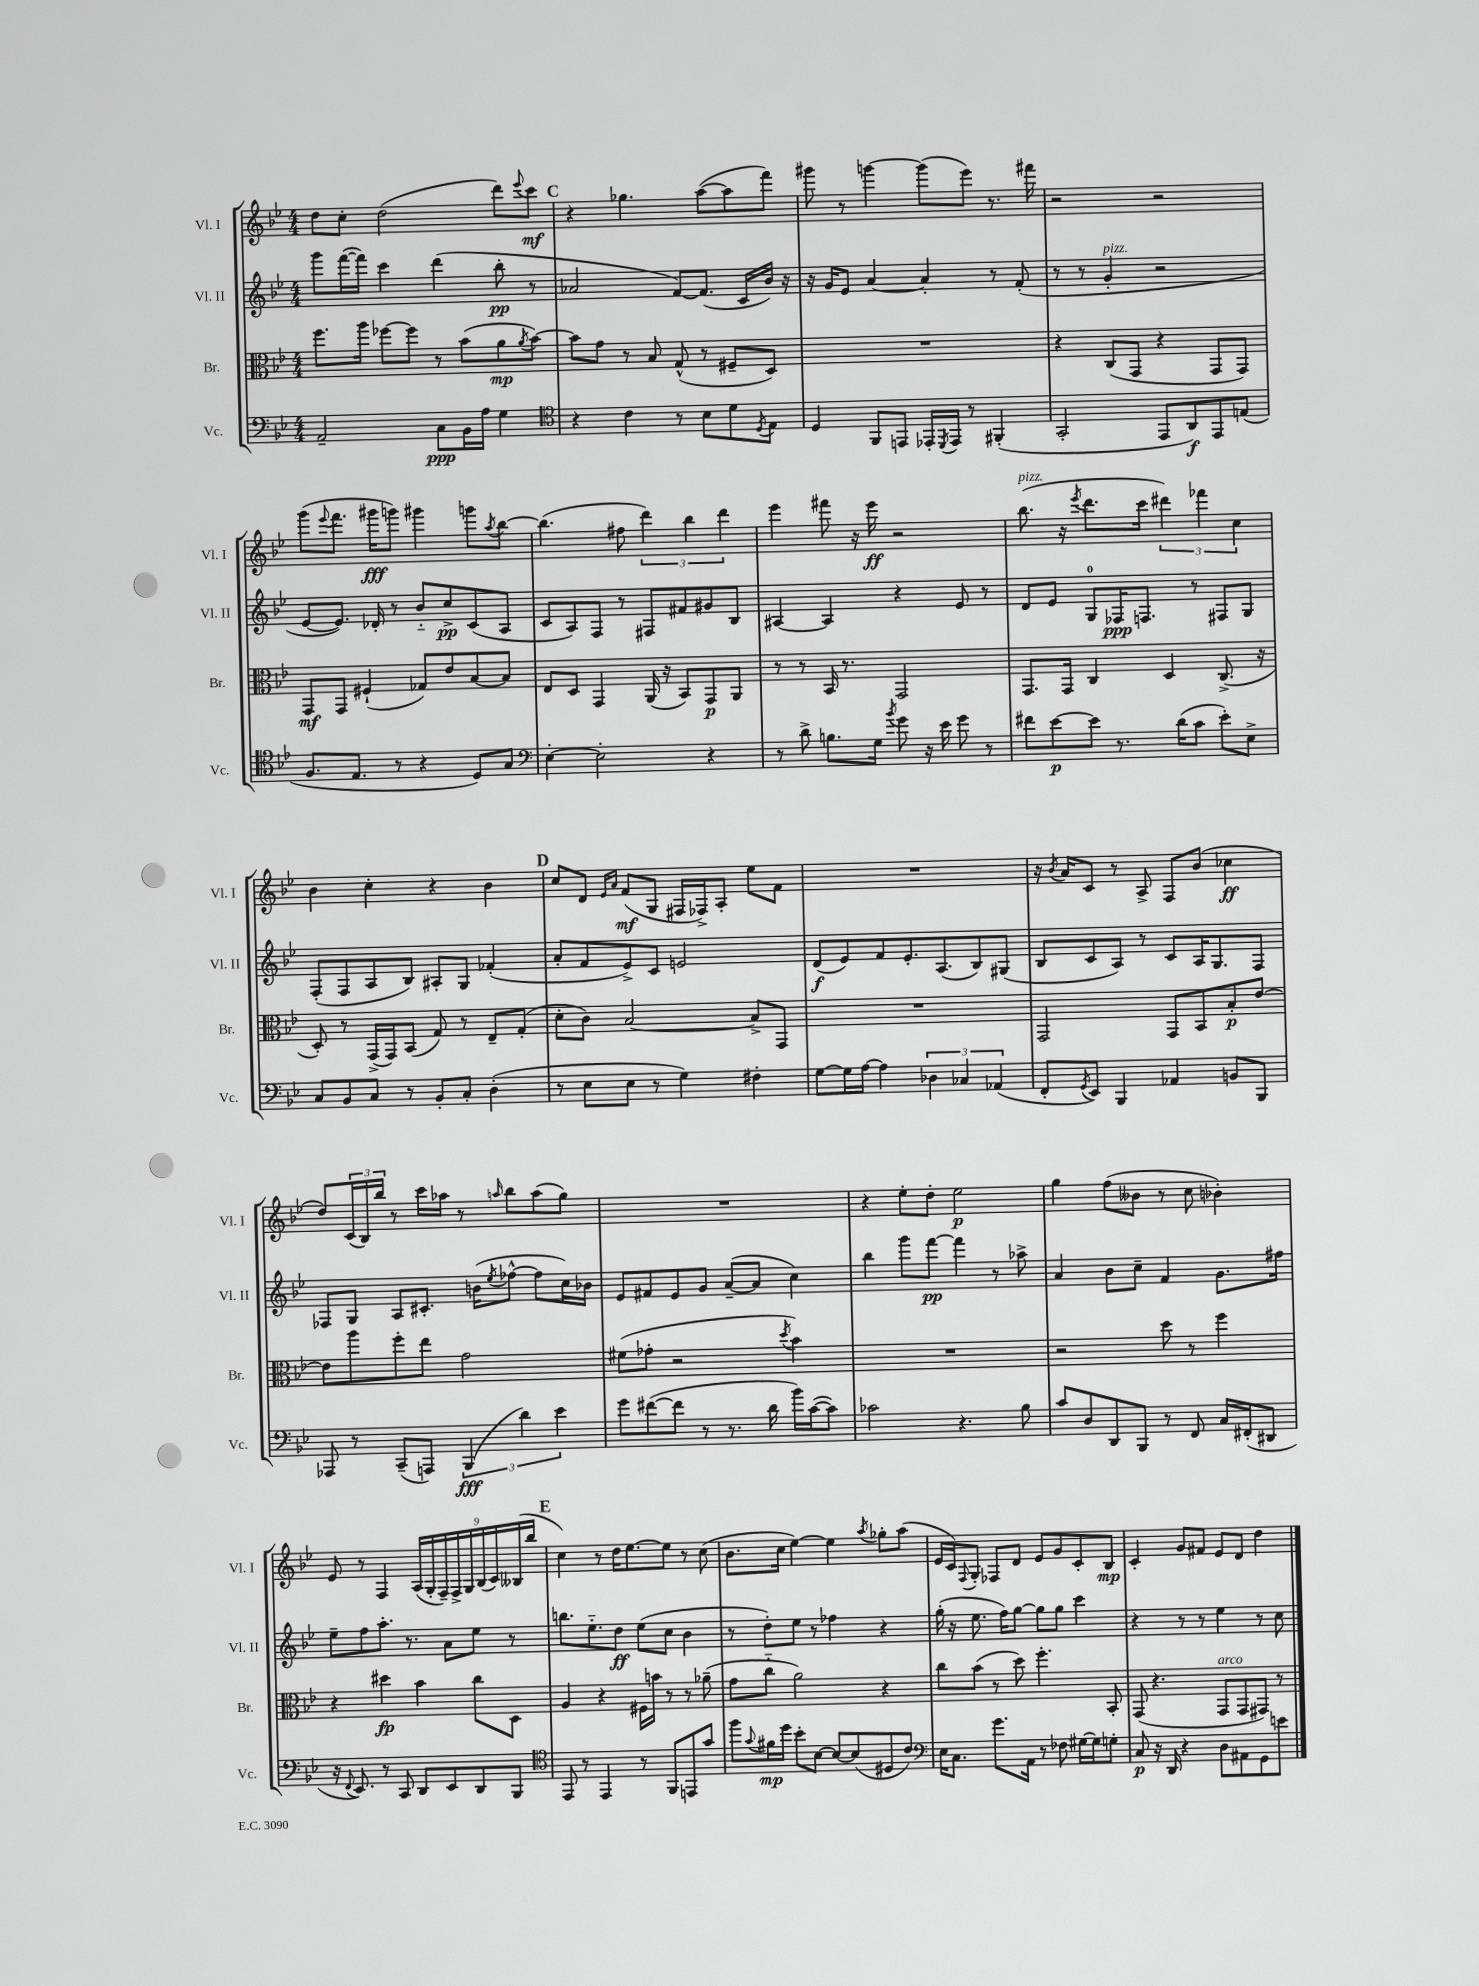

**kern	**kern	**kern	**kern
*staff4	*staff3	*staff2	*staff1
*clefF4	*clefC3	*clefG2	*clefG2
*k[b-e-]	*k[b-e-]	*k[b-e-]	*k[b-e-]
*M4/4	*M4/4	*M4/4	*M4/4
2AA~	8.ff	8ggg	8dd
.	.	([16fff	8cc'
.	16aa	16fff])	.
.	[8ff-	4ccc	(2dd
.	8ff-]	.	.
8C	8r	(4ddd	.
16BB-	(8b-	.	.
16A	.	.	.
4G	8a	8bb-'	8ddd)
.	8qa	.	8qqeee-
.	[8b-)	8r	8ccc
=	=	=	=
*clefC4	*	*	*
4r	8b-]	2a-	4r
.	8g	.	.
4c	8r	.	4.gg-
.	8B-	.	.
8r	(8G^^	[8f)	.
8B-	8r	(8.f]	([8aa
8d	8F#~	.	8aa]
.	.	16c	.
8qD	.	.	.
8E-	8D)	16b-)	8fff)
.	.	16r	.
=	=	=	=
4D	1r	16r	8ggg#
.	.	16g	.
.	.	8e-	8r
8FF	.	[4a	[4ggg
8EE	.	.	.
16EE-'	.	4a']	(8ggg]
8qDD	.	.	.
16EE-	.	.	.
8r	.	.	8eee-)
(4FF#'	.	8r	8.r
.	.	(8f'	.
.	.	.	16fff#
=	=	=	=
2GG'	4r	8r	2r
.	.	8r	.
.	(8C	4g'	.
.	8GG	.	.
8EE-	4r	2r	2r
8AA)	.	.	.
8EE-	8GG	.	.
(8E	8GG)	.	.
=	=	=	=
8.F	8GG	[8e-	(8ggg
.	.	.	8qqeee-
.	8GG	8.e-])	8.fff
8.E-	.	.	.
.	(4F#`	.	.
.	.	16d-'	16ggg#
8r	.	8r	8ggg)
4r	8G-)	8b-'~	4ggg#
.	8e-	8cc^	.
8D)	[8B-	(8c	8ggg
.	.	.	8qaa
8G	8B-]	8A	[8bb-
=	=	=	=
*clefF4	*	*	*
[4E-'	8E-	8c	(4.bb-]
.	8D	8A)	.
2E-']	4GG	8F	.
.	.	8r	8ff#
.	(16AA	8F#	6ddd)
.	16r	.	.
.	8BB-)	8f#	.
.	.	.	6bb-
4r	8GG	8g#	.
.	.	.	6ddd
.	8AA	8B-	.
=	=	=	=
8r	8r	[4A#	4eee-
8d^	8r	.	.
8.B	16BB-	4A#]	8fff#
.	8.r	.	.
.	.	.	16r
16G	.	.	16eee-
8qb-	.	.	.
8g	2GG	4r	2r
16r	.	.	.
16e-	.	.	.
8g	.	8e-	.
8r	.	8r	.
=	=	=	=
8f#	8.GG	8d	(8.bb-
[8e-	.	8e-	.
.	16GG	.	16r
.	.	.	8qeee-
8e-]	4C	8G	8.ddd
8.r	.	16F-	.
.	.	8.F	16ccc
.	4D	.	6ddd#)
(16d	.	.	.
8c	.	8r	.
.	.	.	6fff-
8e-')	(8.C^	8F#	.
.	.	.	6cc
8E-^	.	8G	.
.	16r	.	.
=	=	=	=
8C	8D')	(8F'	4b-
8BB-	8r	8F	.
8C	(16GG^	8A	4cc'
.	16GG)	.	.
8r	(8BB-	8B-)	.
8BB-'	8G)	8A#'	4r
8C'	8r	8G	.
(4D'	8E-~	(4f-'	4b-
.	(8G'	.	.
=	=	=	=
8r	8d'	8a'	8cc
8E-	8c)	8f	8d
.	.	.	16qqe-
.	.	.	16qqa
8E-	[2B-	8e-^)	(8f
8r	.	8c	8G
4G)	.	2e	16F#
.	.	.	16F-^)
.	.	.	8A'
4F#'	8B-^]	.	8ee-
.	8GG	.	8f
=	=	=	=
[8G	1r	(8d	1r
16G]	.	8e-)	.
[16A	.	.	.
4A]	.	8f	.
.	.	8.e-'	.
6D-	.	.	.
.	.	(8.A	.
6C-	.	.	.
.	.	8B-)	.
(6AA-	.	.	.
.	.	(8G#	.
=	=	=	=
8FF'	2GG	8B-	16r
.	.	.	8qb-
.	.	.	16a
8qGG	.	.	.
8EE-)	.	8c	8c
4BBB-	.	8A)	8r
.	.	8r	8A^
4AA-	8GG	8c	8F
.	8BB-	16A	(8b-
.	.	8.G	.
8BB	8B-'	.	4cc-
8BBB-	[8e-	8F	.
=	=	=	=
8AAA-	8e-]	8F-	8dd)
8r	8aa	8G	(24c
.	.	.	24B-)
.	.	.	24bb-
(8CC~	8ff'	8A	8r
8AAA)	8ee-	8.c#'	16ccc
.	.	.	16aa-
(6BBB-	2g	.	8r
.	.	(16b	.
.	.	8qee-	16qqaa
.	.	[8ff-^^	8bb-
6d)	.	.	.
.	.	8ff-]	(8aa
6e-	.	.	.
.	.	16cc)	8gg)
.	.	16b-	.
=	=	=	=
8g	(8f#	8e-	1r
([8f#	8g-'	8f#	.
8f#]	2r	8e-	.
8r	.	8g	.
8.r	.	([8a~	.
.	.	8a]	.
16d	.	.	.
.	8qdd	.	.
16b-)	4b-)	4cc)	.
([16c	.	.	.
8c])	.	.	.
=	=	=	=
2c-	1r	4bb-	4r
.	.	8ggg	8ee-'
.	.	[8fff	8dd'
4.r	.	4fff]	2ee-
.	.	8r	.
8B-	.	8aa-^	.
=	=	=	=
8c	2r	4a	4gg
8D	.	.	.
8DD	.	8b-	(8ff
8BBB-	.	8cc~	8b--
8r	8dd	4f	8r
8FF	8r	.	8cc
16C	4ff	8.g	4b-')
(16FF#'	.	.	.
8DD#	.	.	.
.	.	16ff#	.
=	=	=	=
16r	4r	8ee-~	8e-
8qqFF	.	.	.
8.EE-)	.	.	.
.	.	8ff	8r
8r	4dd#	8.aa'	4F
8CC	.	.	.
.	.	8.r	.
8DD	4b-	.	(18A
.	.	.	18G'
.	.	.	18F~)
8EE-	.	8a	.
.	.	.	18F^
.	.	.	18G
8DD	8cc	8ee-	.
.	.	.	(18B-
.	.	.	18c)
8BBB-	8D	8r	.
.	.	.	(18B--
.	.	.	18bb-
=	=	=	=
*clefC4	*	*	*
8EE-	4A	8.bb	4cc)
8r	.	.	.
.	.	8.ee-'~	.
4EE-	4r	.	8r
.	.	8dd	16dd
.	.	.	[8.ee-
8r	16F#	(8ee-	.
.	16b	.	.
8FF	8r	8cc	8ee-]
8EE	8r	4b-	8r
8g	(8a-~	.	(8cc
=	=	=	=
8ff	8g	8r	8.b-
8qqg	.	.	.
16f#	8cc'~	8dd')	.
16dd	.	.	16cc
8b-'	2a)	8ee-	[4ee-)
[8B-	.	8r	.
8B-_	.	4ff-	4ee-]
(8B-]	.	.	.
.	.	.	8qaa
8D#	4r	4r	8gg-'
8c)	.	.	(8aa
=	=	=	=
*clefF4	*	*	*
16E-	8cc	(16gg'	16e-
8.C	.	16r	16c)
.	.	.	8qqF
.	(8b-	8.ee-	8G'
8.g	8r	.	8F-
.	.	16ff)	.
.	8dd)	[8gg	8d
16AA	.	.	.
8r	4.ff'	8gg]	8e-
8F-	.	8gg	8g
[16G#	.	4ccc	8c'
16G#]	.	.	.
8G'	8BB-'	.	8B-
=	=	=	=
8C	(8GG	4r	4c'
16r	4.r	.	.
16DD	.	.	.
4r	.	8r	8g
.	.	8r	8f#
8D	8GG	4ee-	8e-
8AA#	8GG	.	8d
8GG	8GG#)	8r	4dd
8e	8r	8cc	.
==	==	==	==
*-	*-	*-	*-
